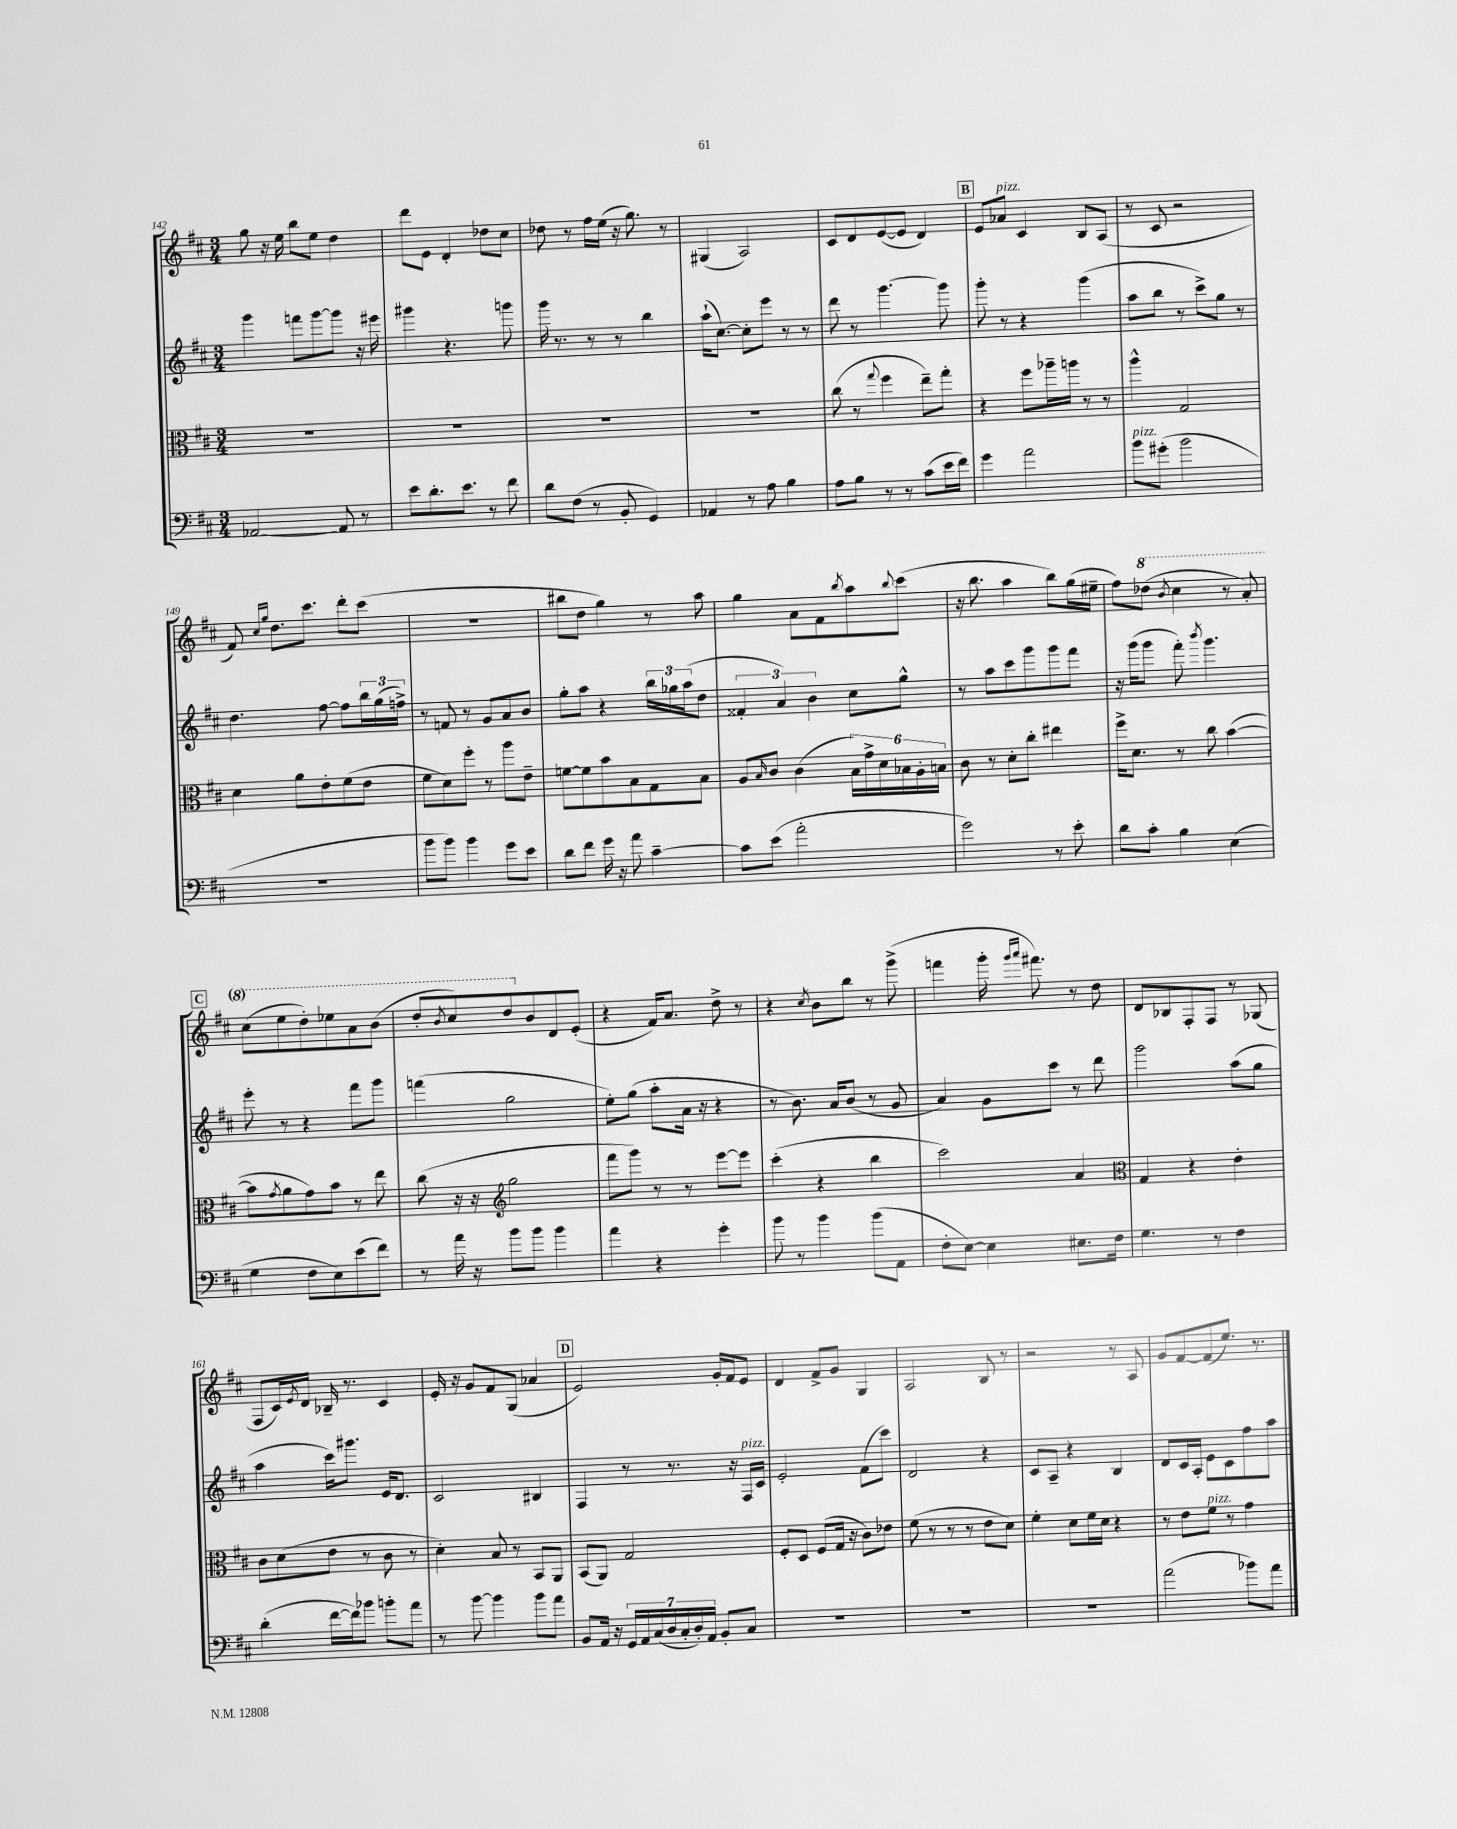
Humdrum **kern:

**kern	**kern	**kern	**kern
*part4	*part3	*part2	*part1
*staff4	*staff3	*staff2	*staff1
*clefF4	*clefC3	*clefG2	*clefG2
*k[f#c#]	*k[f#c#]	*k[f#c#]	*k[f#c#]
*M3/4	*M3/4	*M3/4	*M3/4
=142	=142	=142	=142
[2AA-X/	2.r	4ggg\	8gg\
.	.	.	16r
.	.	.	16ee\
.	.	8fffn\L	8bb\L
.	.	[8ggg\	8ee\J
8AA-/]	.	8ggg\J]	4dd\
8r	.	16r	.
.	.	16eee#X\	.
=143	=143	=143	=143
8e\L	2.r	4ggg#X\	8ddd\L
8.d'\	.	.	8e\J
.	.	4.r	4d'/
8.e\J	.	.	.
8r	.	.	8dd-X\L
8f#\	.	8gggn\	8cc#\J
=144	=144	=144	=144
8d\L	2.r	16ggg\	8dd-X\
.	.	8.r	.
(8F#\J	.	.	8r
8r	.	8r	16ff#\LL
.	.	.	(16ee\JJ
8BB'/	.	8r	16r
.	.	.	8.gg\)
4GG/)	.	4bb\	.
.	.	.	8r
=145	=145	=145	=145
4AA-X/	2.r	(16aa`\KL	(4G#X/
.	.	[8.cc#\J)	.
8r	.	8cc#'\L]	2A/)
8A\	.	8eee\J	.
4B\	.	8r	.
.	.	8r	.
=146	=146	=146	=146
8A\L	(8cc#\	8ddd\	8c#/L
8B\J	8r	8r	8d/
.	8qqgg/	.	.
8r	4ff#\	[4.ggg\	([8e/
8r	.	.	8e/J]
(8c#\L	8ee~\L)	.	4d/)
16e\L	8gg'\J	8ggg\]	.
16f#\JJ)	.	.	.
!!LO:REH:place=s1:t=B
=147	=147	=147	=147
4g\	4r	8ggg'\	8e/L
!	!	!	!LO:TX:a:i:t=pizz.
.	.	8r	8a-X/J
2a\	8ff#\L	4r	4c#/
.	16aa-X~\L	.	.
.	16aan\JJ	.	.
.	8r	(4ggg\	8B/L
.	8r	.	(8A/J
=148	=148	=148	=148
!LO:TX:a:i:t=pizz.	!	!	!
8b\L	4aa^^\	8aa\L	8r
(8g#X'\J	.	8bb\J	8c#/
2b\	2G/	8r	2r
.	.	8ccc#^\L)	.
.	.	8gg\J	.
.	.	8r	.
!!LO:LB:g=z
=149	=149	=149	=149
2.r	4d\	4.dd\	8f#/)
.	.	.	16qqcc#/LL
.	.	.	16qqgg/JJ
.	.	.	8.dd\L
.	8a\L	.	.
.	.	.	8.ccc#\J
.	8e'\	[8ff#\	.
.	(8f#\	8ff#\L]	8ddd'\L
.	8e\J	24bb\L	(8ccc#\J
.	.	(24gg\	.
.	.	24ffn^\JJ)	.
=150	=150	=150	=150
8b\L	8f#\L	8r	2.r
8b\J)	8d\)	8fn/	.
4b\	8ff#'\J	8r	.
.	8r	8g/L	.
8g\L	8aa\L	8a/	.
8e\J	8e~\J	8b/J	.
=151	=151	=151	=151
8d\L	[8fn\L	8gg'\L	8bb#X\L
8f#\J	8f\]	8aa\J	8dd\J
16g\	8b\	4r	4gg\)
16r	.	.	.
8a\	8B\	.	.
[4c#~\	8G\	24bb\LL	8r
.	.	24gg-X\	.
.	.	(24aa\J	.
.	8B\J	8dd\J	8aa\
=152	=152	=152	=152
8c#\L]	8A/L	6f##X'/	4gg\
.	16qqB/	.	.
(8e\J	8c#/J	.	.
.	.	6a/)	.
2a'\	(4c#\	.	8a\L
.	.	6b\	.
.	.	.	8f#\
.	.	.	8qbb/
.	24B\LL)	8cc#\L	8aa\
.	24g^\	.	.
.	24d\	.	.
.	.	.	8qqbb/
.	24B-X\	8gg^^\J	(8ccc#\J
.	24A'\	.	.
.	24Bn\JJ	.	.
=153	=153	=153	=153
2g\)	8c#\	8r	16r
.	.	.	8.bb\
.	8r	8aa\L	.
.	8d'\L	8ccc#\	4aa\
.	8cc#'\J	8ggg\	.
8r	4ee#X\	8ggg\	8bb\L)
8e'\	.	8fff#\J	(16gg\L
.	.	.	16ee#X~\JJ
=154	=154	=154	=154
8d\L	16ff#^\KL	16r	8ff#\L)
.	8.d\J	(16ggg\KL	.
*	*	*	*8va
8c#'\J	.	8ggg\J	(8ddd-X\J
.	.	.	8qbb/
4B\	8r	8fff#'\)	4ccc#\
.	.	8qbbb/	.
.	8cc#\	4.ggg\	.
(4E\	([4b\	.	8r
.	.	.	8aa'/)
!!LO:LB:g=z
!!LO:REH:place=s1:t=C
=155	=155	=155	=155
4G\	8b\L]	8eee'\	(8ccc#\L
.	8qg/	.	.
.	8a\	8r	8eee\
8F#\L	8g\)	4r	8ddd'\)
8E\)	8b\J	.	8eee-X\
(8e\	8r	8fff#\L	8aa\
8f#\J)	8ee\	8ggg\J	(8bb\J
=156	=156	=156	=156
8r	(8cc#\	(4fffn\	8ddd'/L
.	.	.	8qbb/
16a\	16r	.	8ccc#/)
16r	16r	.	.
*	*clefG2	*	*
8b\L	2gg\	2gg\	8ddd/
*	*	*	*X8va
8b\J	.	.	8b/
4b\	.	.	8d/
.	.	.	(8e'/J
=157	=157	=157	=157
4a\	8fff#\L	8ee'\L)	4r
.	8ggg\J)	(8gg\J	.
4r	8r	8aa'\L	16f#/KL)
.	.	.	8.a/J
.	8r	16a\Jk	.
.	.	16r	.
4g'\	[8eee\L	4r	8dd^\
.	8eee\J]	.	8r
=158	=158	=158	=158
8b\	(4ccc#'\	8r	4r
8r	.	8.b\)	.
.	.	.	8qcc#/
4b\	4r	.	8b\L
.	.	16a/KL	.
.	.	(8b/J	8bb\J
(8b\L	4bb\	8r	8r
8AA\J	.	8g/	(8ggg^\
=159	=159	=159	=159
8F#'\L	2ccc#\)	4a/)	4fffn\
[8E\J)	.	.	.
4E\]	.	8g\L	16ggg'\
.	.	.	16qqggg/LL
.	.	.	16qqaaa/JJ
.	.	.	8.fff#X\)
.	.	8ccc#\J	.
8.E#X\L	4a/	8r	8r
.	.	8ddd\	8dd\
16F#\Jk	.	.	.
=160	=160	=160	=160
*	*clefC3	*	*
4.G\	4G/	2ggg\	8d/L
.	.	.	8B-X/
.	4r	.	8F#'/
8r	.	.	8F#/J
4F#\	4e'\	(8aa\L	8r
.	.	8gg\J	(8G-X/
!!LO:LB:g=z
=161	=161	=161	=161
(4d'\	8c#\L	4aa\	8F#/L
.	(8d\	.	16c#/L)
.	.	.	8qe/
.	.	.	16d/JJ
[16f#\LL	8e\J	16ccc#\KL)	16B-X~/
16f#\J])	.	8.ggg#X\J	8.r
8b-X\J	8r	.	.
8bn'\L	8c#\	16e/KL	4c#/
.	.	8.d/J	.
8a\J	8r	.	.
=162	=162	=162	=162
8r	4d'\)	2c#/	16e'/
.	.	.	16r
[8b\	.	.	8g/L
4b\]	8B/	.	8f#/
.	8r	.	(8G/J
8b\L	8BB/L	4B#X/	4a-X/
8a\J	8AA/J	.	.
!!LO:REH:place=s1:t=D
=163	=163	=163	=163
8BB/L	(8BB/L	4F#/	2e/)
16AA/Jk	8AA/J)	.	.
16r	.	.	.
28GG/LL	2G/	8r	.
28AA/	.	.	.
(28C#/	.	.	.
28D/	.	.	.
.	.	8.r	.
28C#'/	.	.	.
28D'/)	.	.	.
28AA/JJ	.	.	.
8BB'/L	.	.	16g'/LL
.	.	16r	16f#/J
!	!	!LO:TX:a:i:t=pizz.	!
8C#/J	.	16F#/LL	8e/J
.	.	16c#/JJ	.
=164	=164	=164	=164
2.r	8F#'/L	2e'/	4d/
.	8D/J	.	.
.	(8F#/L	.	8f#^/L
.	16G/Jk	.	8g/J
.	16r	.	.
.	8c#\L)	(8f#\L	4G/
.	8e-X\J	8ccc#\J)	.
=165	=165	=165	=165
2.r	(8f#\	2d/	2A/
.	8r	.	.
.	8r	.	.
.	8r	.	.
.	8e\L	4r	8B/
.	8d\J)	.	8r
=166	=166	=166	=166
2.r	4f#'\	8c#/L	2r
.	.	8A~/J	.
.	8d\L	4r	.
.	16f#\L	.	.
.	16d\JJ	.	.
.	4r	4B/	8r
.	.	.	8A/
=167	=167	=167	=167
(2a\	8r	8d/L	8g/L
.	8e\L	16c#/L	[8f#/
.	.	16A'/JJ	.
!	!LO:TX:a:i:t=pizz.	!	!
.	8f#\J	8e\L	(8f#/]
.	8r	8c#\	8.ee/J)
8b-X\L)	4g\	8ff#\	.
.	.	.	8.r
8a\J	.	8aa\J	.
==	==	==	==
*-	*-	*-	*-
